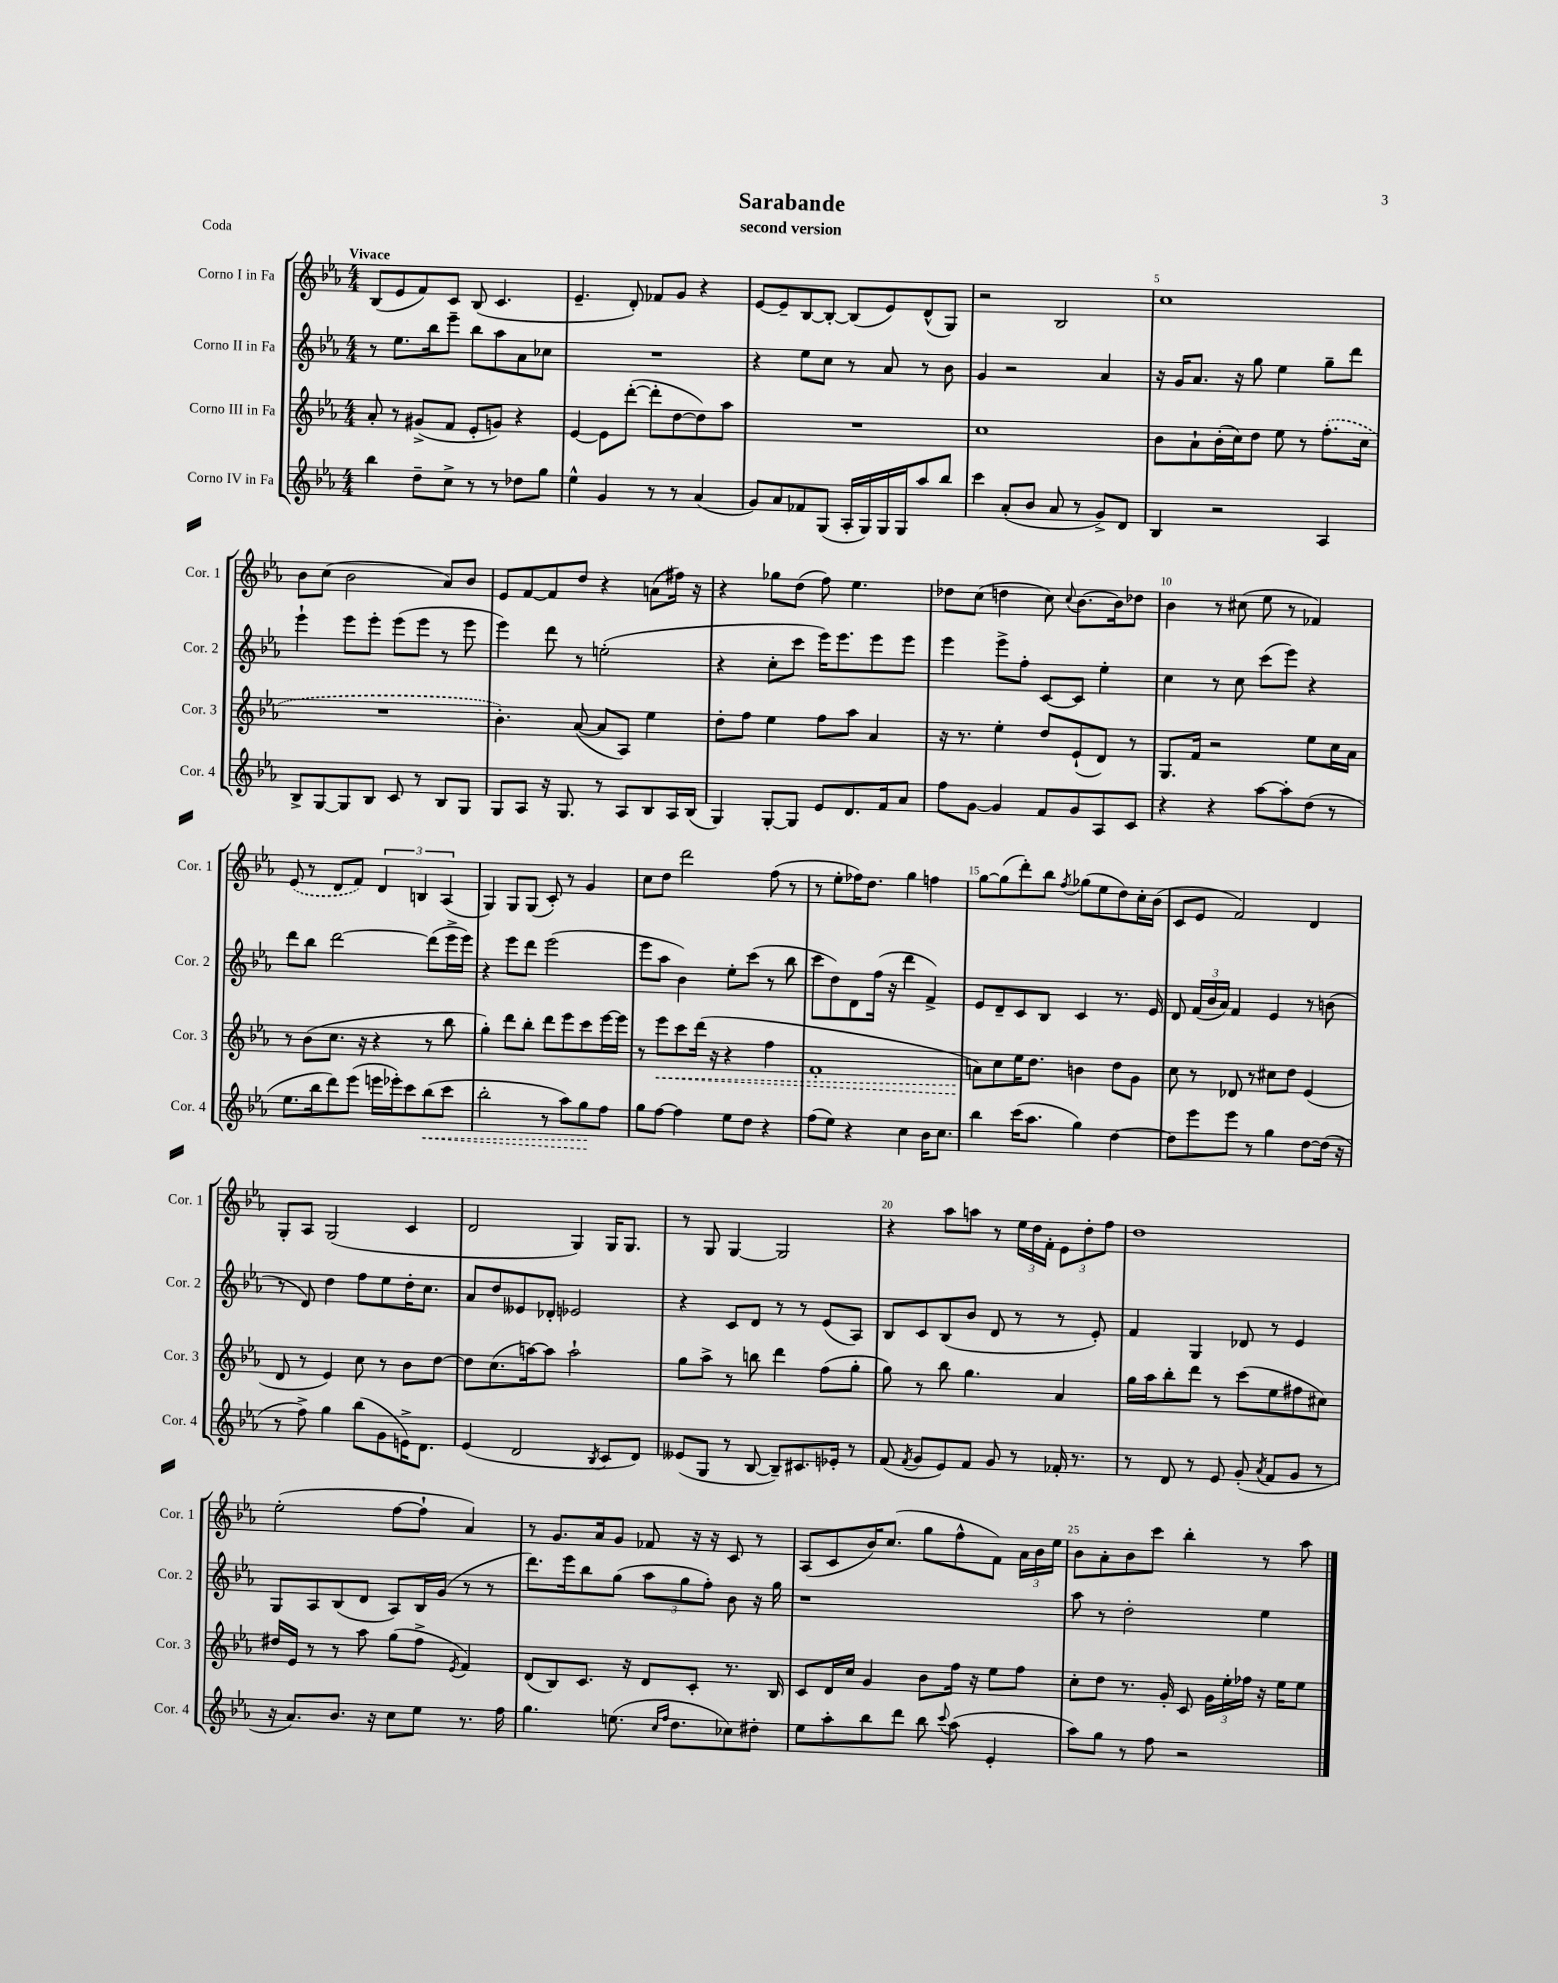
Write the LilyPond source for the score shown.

\header { title = "Sarabande" subtitle = "second version" piece = "Coda" }
<<
\new StaffGroup <<
\new Staff = "s0" \with { instrumentName = "Corno I in Fa" shortInstrumentName = "Cor. 1" } {
    \clef treble \key ees \major \numericTimeSignature \time 4/4 \tempo "Vivace"
    \autoBeamOff bes8[( ees'8 f'8) c'8] bes8( c'4. |
    ees'4.-- d'8-.) fes'8[ g'8] r4 |
    ees'8[~ ees'8-- bes8~ bes8]~-. bes8[( ees'8) d'8-^( g8]) |
    r2 bes2 |
    c''1 |
    bes'8[ c''8]( bes'2 aes'8[) bes'8] |
    ees'8[ f'8~ f'8 d''8] r4 a'8[( fis''16]) r16 |
    r4 ges''8[ d''8]( f''8) ees''4. |
    des''8[ c''8]( d''4 c''8) \appoggiatura { c''8 } bes'8.[~ bes'16 des''8] |
    bes'4 r8 cis''8( ees''8 r8 fes'4) |
    \once \slurDashed ees'8( r8 d'8[ f'8]) \tuplet 3/2 { d'4 b4 aes4( } |
    g4) g8[ g8]( c'8-.) r8 g'4 |
    c''8[ d''8] d'''2 f''8( r8 |
    r8 ees''8[-. fes''16) d''8.] g''4 f''4 |
    g''8[~ g''8( d'''8-.) bes''8] \acciaccatura { f''8 } ges''8[( ees''8 d''8) c''16-. bes'16]( |
    c'8[ ees'8] f'2) d'4 |
    g8[-. aes8] g2( c'4 |
    d'2 g4) g16[ g8.] |
    r8 g8 g4~ g2 |
    r4 aes''8[ a''8] r8 \tuplet 3/2 { ees''16[ d''16 f'16]-. } \tuplet 3/2 { ees'8[ d''8-. f''8] } |
    d''1 |
    ees''2-.( f''8[~ f''8]-! aes'4) |
    r8 g'8.[ aes'16 g'8] fes'8 r16 r16 c'8 r8 |
    aes8[( c'8 bes'16) c''8.]( g''8[ f''8-^ f'8]) \tuplet 3/2 { aes'16[ bes'16 ees''16] } |
    bes'8[ aes'8-. bes'8 c'''8] bes''4-. r8 aes''8 \bar "|." |
}
\new Staff = "s1" \with { instrumentName = "Corno II in Fa" shortInstrumentName = "Cor. 2" } {
    \clef treble \key ees \major \numericTimeSignature \time 4/4
    \autoBeamOff r8 ees''8.[ bes''16 ees'''8]-- bes''8[ aes''8 aes'8 ces''8] |
    R1 |
    r4 ees''8[ c''8] r8 aes'8 r8 bes'8 |
    g'4 r2 aes'4 |
    r16 g'16[ aes'8.] r16 g''8 ees''4 g''8[-- d'''8] |
    ees'''4-! ees'''8[ ees'''8]-. ees'''8[( ees'''8] r8 ees'''8 |
    ees'''4) d'''8 r8 e''2-.( |
    r4 c''8[-. c'''8] ees'''16[) ees'''8. ees'''8 ees'''8] |
    ees'''4 ees'''8[-> f''8]-. c'8[~ c'8] ees''4-. |
    c''4 r8 c''8 c'''8[( ees'''8]) r4 |
    d'''8[ bes''8] d'''2~ d'''8[( ees'''16-> ees'''16]) |
    r4 ees'''8[ d'''8] ees'''2( |
    ees'''8[ aes''8] bes'4) ees''8[-. c'''8]( r8 bes''8 |
    c'''8[ d''8) d'8 f''16]( r16 d'''4 f'4->) |
    ees'8[ d'8-- c'8 bes8] c'4 r8. ees'16 |
    d'8 \tuplet 3/2 { f'16[( bes'16 aes'16]) } f'4 ees'4 r8 b'8( |
    r8 d'8) d''4 f''8[ ees''8 d''16-. c''8.] |
    aes'8[ d''8 eeses'8 des'8]-. ees'2 |
    r4 c'8[ d'8] r8 r8 ees'8[( aes8]) |
    bes8[ c'8 bes8( bes'8] d'8 r8 r8 ees'8-.) |
    f'4 g4 des'8 r8 ees'4 |
    g8[ aes8 bes8( d'8] aes8[) bes16 g'16]( r8 r8 |
    d'''8.[) ees'''16 bes''8 g''8]( \tuplet 3/2 { aes''8[ g''8 f''8]-.) } bes'8 r16 g''16 |
    r1 |
    aes''8 r8 d''2-. ees''4 \bar "|." |
}
\new Staff = "s2" \with { instrumentName = "Corno III in Fa" shortInstrumentName = "Cor. 3" } {
    \clef treble \key ees \major \numericTimeSignature \time 4/4
    \autoBeamOff aes'8-. r8 gis'8[->( f'8] ees'8[-. g'8]) r4 |
    ees'4~ ees'8[ d'''8]~-.( d'''8[-. d''8~ d''8) aes''8] |
    R1 |
    c''1 |
    bes'8[ aes'8-! bes'16-.( c''16) d''8] ees''8 r8 \once \slurDashed f''8.[-.( c''16] |
    R1 |
    bes'4.-.) aes'8~( aes'8[ aes8]) ees''4 |
    d''8[-. f''8] ees''4 f''8[ aes''8] aes'4 |
    r16 r8. ees''4-. d''8[ ees'8-!( d'8]) r8 |
    g8.[ f'16] r2 ees''8[ c''16 aes'16] |
    r8 bes'8[( c''8.] r16 r4 r8 bes''8 |
    g''4-.) d'''8[ bes''8]-. d'''8[ ees'''8 c'''8 ees'''16~ ees'''16] |
    r8 \once \override Hairpin.style = #'dashed-line ees'''8[\< c'''8 d'''16]( r16 r4 f''4 |
    f'1-. |
    a'8[\!) c''8 ees''16 d''8.] b'4 d''8[ g'8] |
    c''8 r8 des'8 r8 cis''8[ d''8] ees'4( |
    d'8 r8 ees'4) c''8 r8 bes'8[ d''8]~ |
    d''8[ c''8.( a''16~) a''8] a''2-! |
    g''8[ aes''8]-> r8 b''8 d'''4 f''8[( g''8]-. |
    g''8) r8 bes''8 g''4. aes'4 |
    g''16[ aes''16 bes''8-. d'''8] r8 c'''8[( ees''8 fis''8 cis''8]) |
    dis''16[ ees'16] r8 r8 aes''8 g''8[( f''8]-> \acciaccatura { ees'8 } f'4) |
    d'8[( bes8) c'8.] r16 d'8[ c'8]-. r8. bes16 |
    c'8[ d'16 c''16] g'4 bes'8[ f''16] r16 ees''8[ f''8] |
    c''8[-. d''8] r8. g'16-. c'8 \tuplet 3/2 { g'16[ ees''16-. fes''16] } r16 ees''16[ ees''8] \bar "|." |
}
\new Staff = "s3" \with { instrumentName = "Corno IV in Fa" shortInstrumentName = "Cor. 4" } {
    \clef treble \key ees \major \numericTimeSignature \time 4/4
    \autoBeamOff bes''4 d''8[-- c''8]-> r8 r8 des''8[ g''8] |
    ees''4-^ g'4 r8 r8 aes'4( |
    g'8[) aes'8 fes'8 g8]( aes16[-. g16) g16 g16 aes''8 bes''8] |
    c'''4 aes'8[-.( bes'8] aes'8 r8 g'8[->) d'8] |
    bes4 r2 aes4 |
    bes8[-> g8~ g8 bes8] c'8 r8 bes8[ g8] |
    g8[ aes8] r16 g8. r8 aes8[ bes8 aes16 bes16]( |
    g4) g8[~-. g8] ees'8[ d'8. f'16 aes'8] |
    f''8[ g'8]~ g'4 f'8[ g'8 aes8 c'8] |
    r4 r4 aes''8[~ aes''8-. d''8]( r8 |
    ees''8.[ bes''16 d'''8) ees'''8]( e'''16[ ees'''16-.) c'''8 \once \override Hairpin.style = #'dashed-line bes''8\<( c'''8] |
    bes''2-. r8 aes''8[) g''8\! f''8] |
    g''8[ f''8]~ f''4 ees''8[ d''8] r4 |
    f''8[( ees''8]) r4 c''4 bes'16[ c''8.] |
    bes''4 c'''16[( aes''8.] g''4) d''4~ |
    d''8[ ees'''8 ees'''8] r8 g''4 d''8[~ d''16]( r16 |
    r8 f''8->) g''4 bes''8[( g'8 e'16->) d'8.] |
    ees'4( d'2 \acciaccatura { bes8 } c'8[ d'8]) |
    eeses'8[( g8] r8 bes8~ bes8[--) cis'8. ees'16]-. r8 |
    f'8( \acciaccatura { f'8 } g'8[ ees'8) f'8] g'8 r8 fes'16-. r8. |
    r8 d'8 r8 ees'8 g'8-.( \acciaccatura { aes'8 } f'8[ g'8] r8 |
    r16 aes'8.[) bes'8.] r16 c''8[ ees''8] r8. f''16 |
    g''4. e''8.( \grace { c''16[ f''16] } d''8.[ ces''8) dis''8]-. |
    ees''8[ aes''8-. bes''8 d'''8] bes''8 \appoggiatura { c'''8 } aes''8( ees'4-. |
    aes''8[) g''8] r8 f''8 r2 \bar "|." |
}
>>
>>
\layout { \context { \Score \override BarNumber.break-visibility = ##(#f #t #t) barNumberVisibility = #(every-nth-bar-number-visible 5) } }
